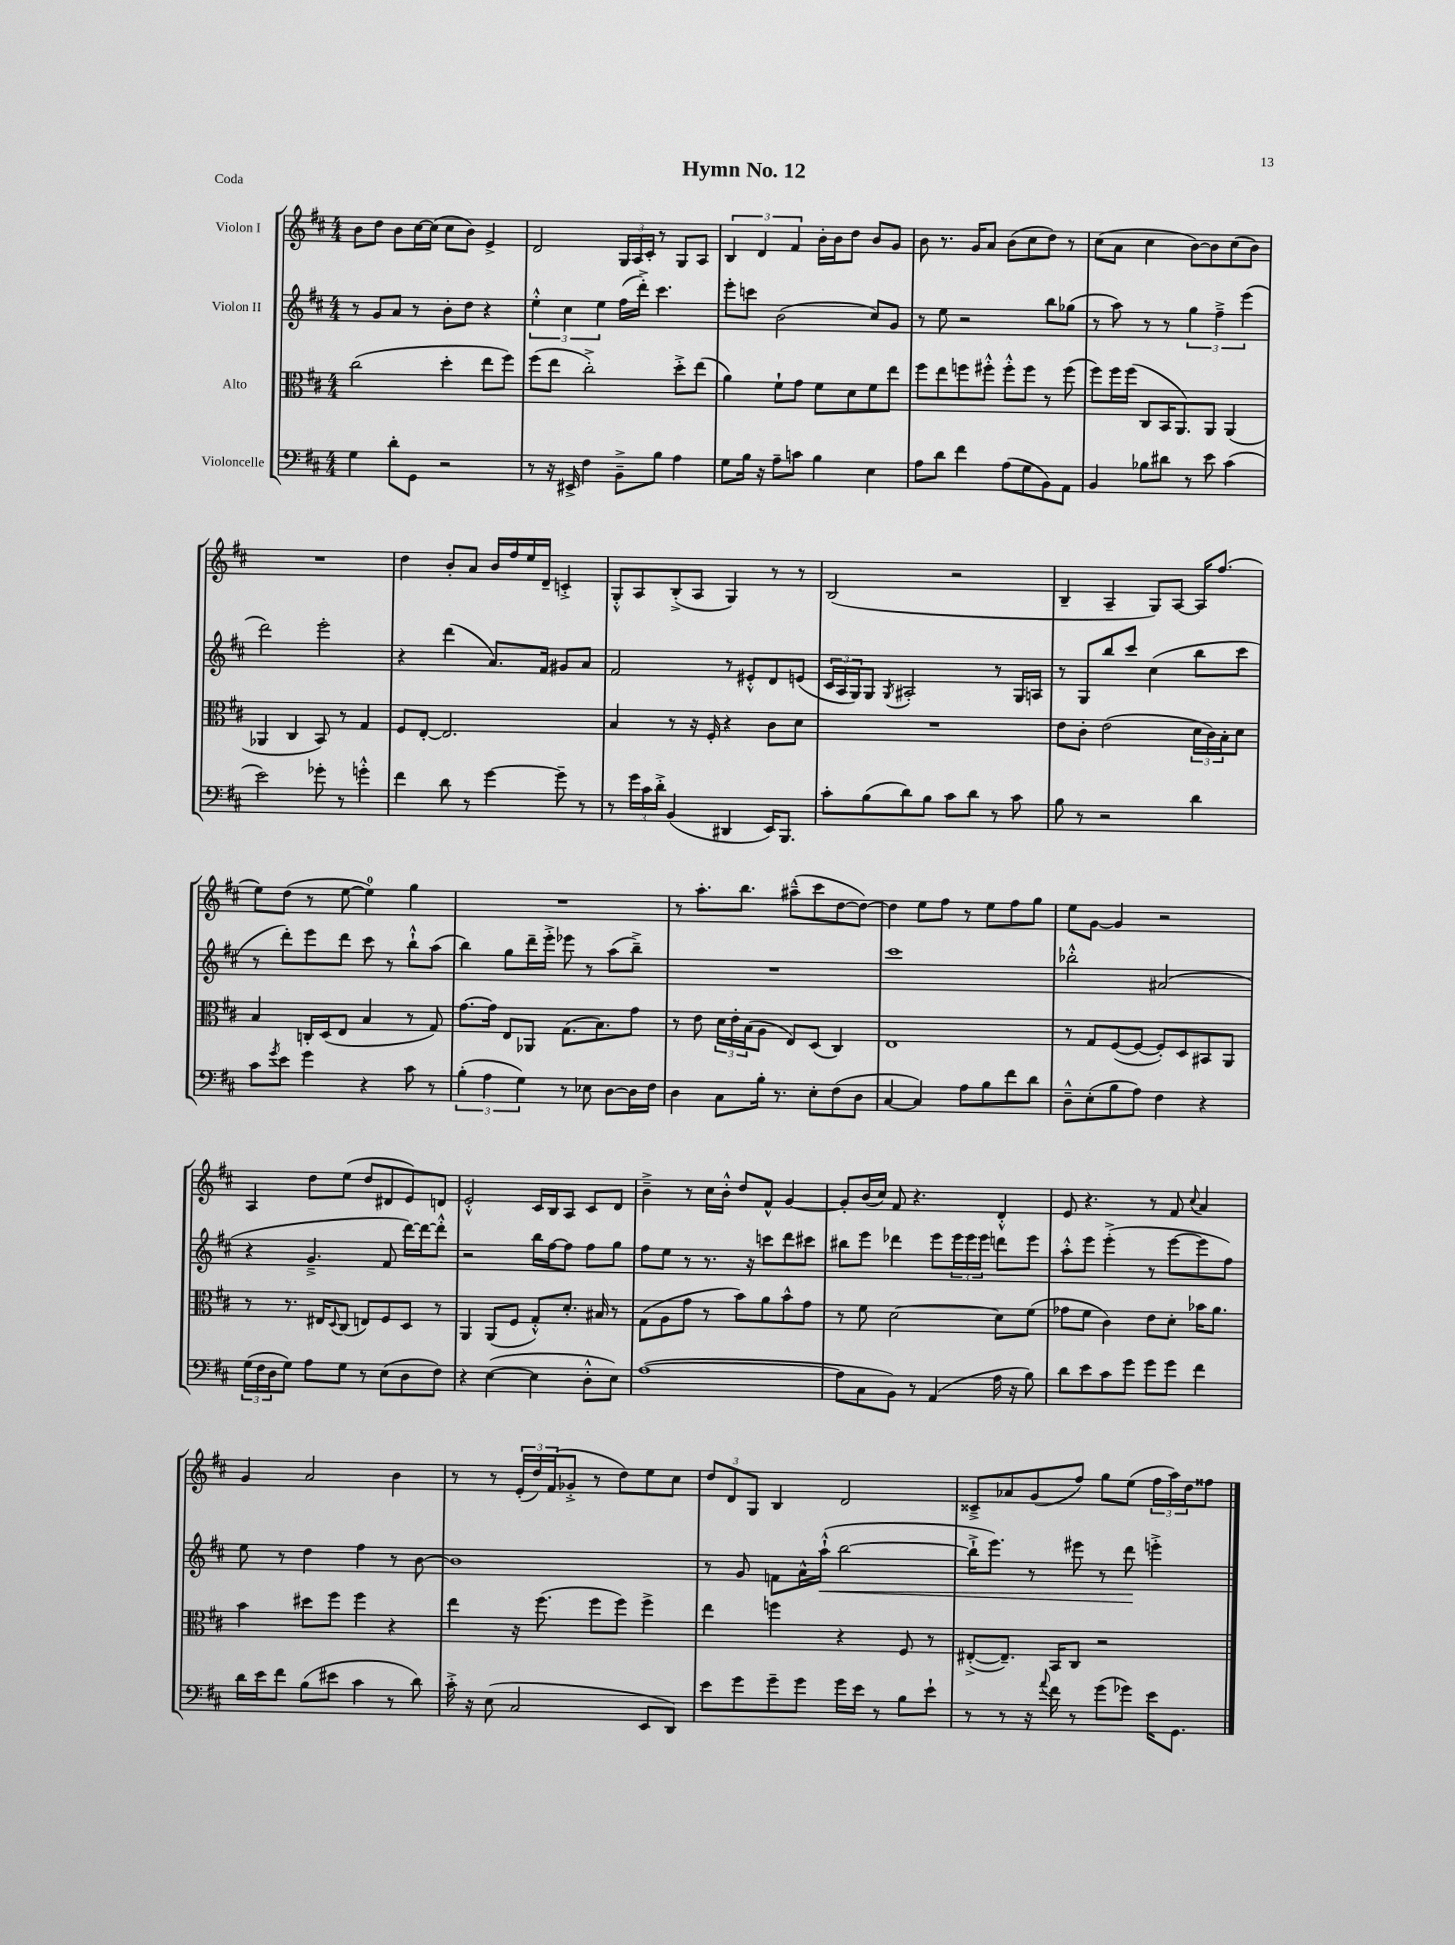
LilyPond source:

\header { title = "Hymn No. 12" piece = "Coda" }
<<
\new StaffGroup <<
\new Staff = "s0" \with { instrumentName = "Violon I" } {
    \clef treble \key d \major \numericTimeSignature \time 4/4
    b'8 d''8 b'8 cis''16~ cis''16( cis''8 b'8) e'4-> |
    d'2 \tuplet 3/2 { g16 a16 cis'16-. } r8 g8 a8 |
    \tuplet 3/2 { b4 d'4 fis'4 } b'16-. b'16 d''8 b'8 g'8 |
    b'8 r8. g'16 a'8 b'8( cis''8 d''8) r8 |
    cis''8( a'8 cis''4 b'8~) b'8 cis''8( b'8) |
    R1 |
    d''4 b'8-. a'8 b'16 fis''16 e''16 d'16-- c'4-.-> |
    g8-.-^ a8 b8-.->( a8 g4) r8 r8 |
    b2( r2 |
    b4-- a4-- g8) a8~ a16 fis''8.( |
    e''8) d''8( r8 e''8~ e''4-0) g''4 |
    R1 |
    r8 a''8.-. b''8. ais''8---^( cis'''8 d''8~ d''8~) |
    d''4 e''8 fis''8 r8 e''8 fis''8 g''8 |
    e''8 g'8~ g'4 r2 |
    a4 d''8 e''8( d''8 dis'8 e'8) d'8 |
    e'2-.-^ cis'16 b16 a8 cis'8 d'8 |
    b'4---> r8 cis''16 b'16-.-^ d''8 fis'8-^ g'4~ |
    g'8-. b'16( cis''16) fis'8 r4. d'4-.-^ |
    e'8 r4. r8 fis'8 \appoggiatura { cis''8 } a'4 |
    g'4 a'2 b'4 |
    r8 r8 \tuplet 3/2 { e'16-.( d''16) fis'16( } ges'8-.-> r8 d''8) e''8 cis''8 |
    \tuplet 3/2 { d''8 d'8 g8 } b4 d'2 |
    cisis'8---> aes'8 g'8( fis''8) g''8 e''8( \tuplet 3/2 { fis''16 a''16) d''16 } fisis''8 \bar "|." |
}
\new Staff = "s1" \with { instrumentName = "Violon II" } {
    \clef treble \key d \major \numericTimeSignature \time 4/4
    r8 g'8 a'8 r8 b'8-. d''8 r4 |
    \tuplet 3/2 { e''4-.-^ cis''4 e''4 } fis''16( d'''16-.->) cis'''4. |
    e'''8-. c'''8 b'2( cis''8) g'8 |
    r8 e''8 r2 b''8 ges''8( |
    r8 a''8) r8 r8 \tuplet 3/2 { g''4 fis''4---> e'''4( } |
    d'''2) e'''2-. |
    r4 d'''4( a'8.) fis'16 gis'8 a'8 |
    fis'2 r8 eis'8-.-^ d'8 e'8( |
    \tuplet 3/2 { cis'16 a16 g16) } g8 \acciaccatura { g8 } ais2-. r8 g16 a16 |
    r8 g8 b''8 cis'''8 cis''4( b''8 cis'''8 |
    r8 d'''8-.) e'''8 d'''8 cis'''8 r8 b''8-!-^ a''8( |
    b''4) g''8 d'''16-- e'''16-.-> ees'''8 r8 a''8( b''8--->) |
    R1 |
    cis'''1 |
    bes''2-.-^ ais'2( |
    r4 g'4.---> fis'8 d'''16~) d'''16~ d'''8-.-^ |
    r2 b''16 fis''16~ fis''8 fis''8 g''8 |
    fis''8 e''8 r8 r8. r16 c'''8 d'''8 cis'''8 |
    bis''8 e'''8 des'''4 e'''8 \tuplet 3/2 { e'''16 e'''16 e'''16 } d'''8 e'''8 |
    a''8-.-^ e'''8 e'''4-.->( r8 e'''8~ e'''8 fis''8) |
    e''8 r8 d''4 fis''4 r8 b'8~ |
    b'1 |
    r8 g'8 f'8 a'16-^ a''16-!-^\<( b''2~ |
    b''16-!-> e'''8.) r8 eis'''8 r8 d'''8\! e'''4-.-> \bar "|." |
}
\new Staff = "s2" \with { instrumentName = "Alto" } {
    \clef alto \key d \major \numericTimeSignature \time 4/4
    cis''2( d''4-. e''8 fis''8) |
    fis''8( e''8 cis''2-.->) d''8-.-> e''8( |
    a'4) fis'8-! g'8 fis'8 d'8 fis'8 e''8 |
    fis''8 e''8 f''8 fis''8-.-^ fis''8-.-^ fis''8 r8 fis''8( |
    fis''8) fis''16 fis''16( cis8 b,16 a,8.) a,8 a,4( |
    aes,4 cis4 b,8) r8 g4 |
    fis8 e8~-. e2. |
    b4 r8 r16 fis16-. r4 cis'8 d'8 |
    R1 |
    e'8 cis'8-. e'2( \tuplet 3/2 { d'16 cis'16) b16-. } d'8 |
    b4 c16-. d16( e8 b4 r8 g8) |
    g'8.~ g'16 e8 aes,8 g8.( b8.) g'8 |
    r8 e'8 \tuplet 3/2 { d'16 e'16-. b16( } a8 e8) d8( cis4) |
    e1 |
    r8 g8 fis8~( fis8~ fis8-.) d8 bis,8 a,8 |
    r8 r8. eis16 \appoggiatura { d8 } cis8( e8) fis8 d8 r8 |
    a,4 a,8( fis8 g8-.-^) d'8.-. bis16 r8 |
    g8( a8 g'8 r8 b'8) a'8 b'8-^ g'8 |
    r8 fis'8 d'2~ d'8 fis'8( |
    ges'8 fis'8 cis'4) e'8 d'8-. bes'16 a'8. |
    b'4 dis''8 fis''8 fis''4 r4 |
    e''4 r16 fis''8.( fis''8 fis''8) fis''4-> |
    e''4 f''4 r4 fis8 r8 |
    eis8~-.->( eis8.--) b,16 cis8 r2 \bar "|." |
}
\new Staff = "s3" \with { instrumentName = "Violoncelle" } {
    \clef bass \key d \major \numericTimeSignature \time 4/4
    g4 d'8-. g,8 r2 |
    r8 r16 eis,16-> fis4 b,8---> b8 a4 |
    g8 b16 r16 a8-- c'8 b4 e4 |
    a8 d'8 fis'4 a8( g8 b,8) a,8 |
    b,4 bes8 dis'8 r8 e'8 cis'4( |
    e'2) ges'8-. r8 g'4-.-^ |
    fis'4 d'8 r8 g'4~ g'8-- r8 |
    r8 \tuplet 3/2 { g'16 cis'16 d'16-.-> } b,4( dis,4 e,16) b,,8. |
    cis'8-. b8( d'8) b8 cis'8 d'8 r8 cis'8 |
    b8 r8 r2 d'4 |
    cis'8 \acciaccatura { g'8 } e'8 g'4 r4 cis'8 r8 |
    \tuplet 3/2 { b4-.( a4 g4) } r8 ees8 d8~ d16 fis16 |
    d4 cis8 b16-. r8. e8-. fis8( d8 |
    cis4~ cis4) a8 b8 fis'8 d'8 |
    d8---^ e8-.( b8 a8) fis4 r4 |
    \tuplet 3/2 { g16( fis16 d16 } g8) a8 g8 r8 e8( d8 fis8) |
    r4 e4~( e4 d8-.-^ e8) |
    a1~( |
    a8 cis8 b,8) r8 a,4( a16 r16 b8) |
    d'8 e'8 cis'8 g'8 g'8 g'8 fis'4 |
    d'16 e'16 fis'8 b8( eis'8 cis'4 r8 d'8) |
    cis'16-.-> r16 e8( cis2 e,8 d,8) |
    e'8 g'8 g'8-- g'8 g'16 e'16 r8 b8 e'8-! |
    r8 r8 r16 \appoggiatura { a'8 } fis'16 r8 g'8( ges'8) e'16 g,8. \bar "|." |
}
>>
>>
\layout { \context { \Score \remove "Bar_number_engraver" } }
